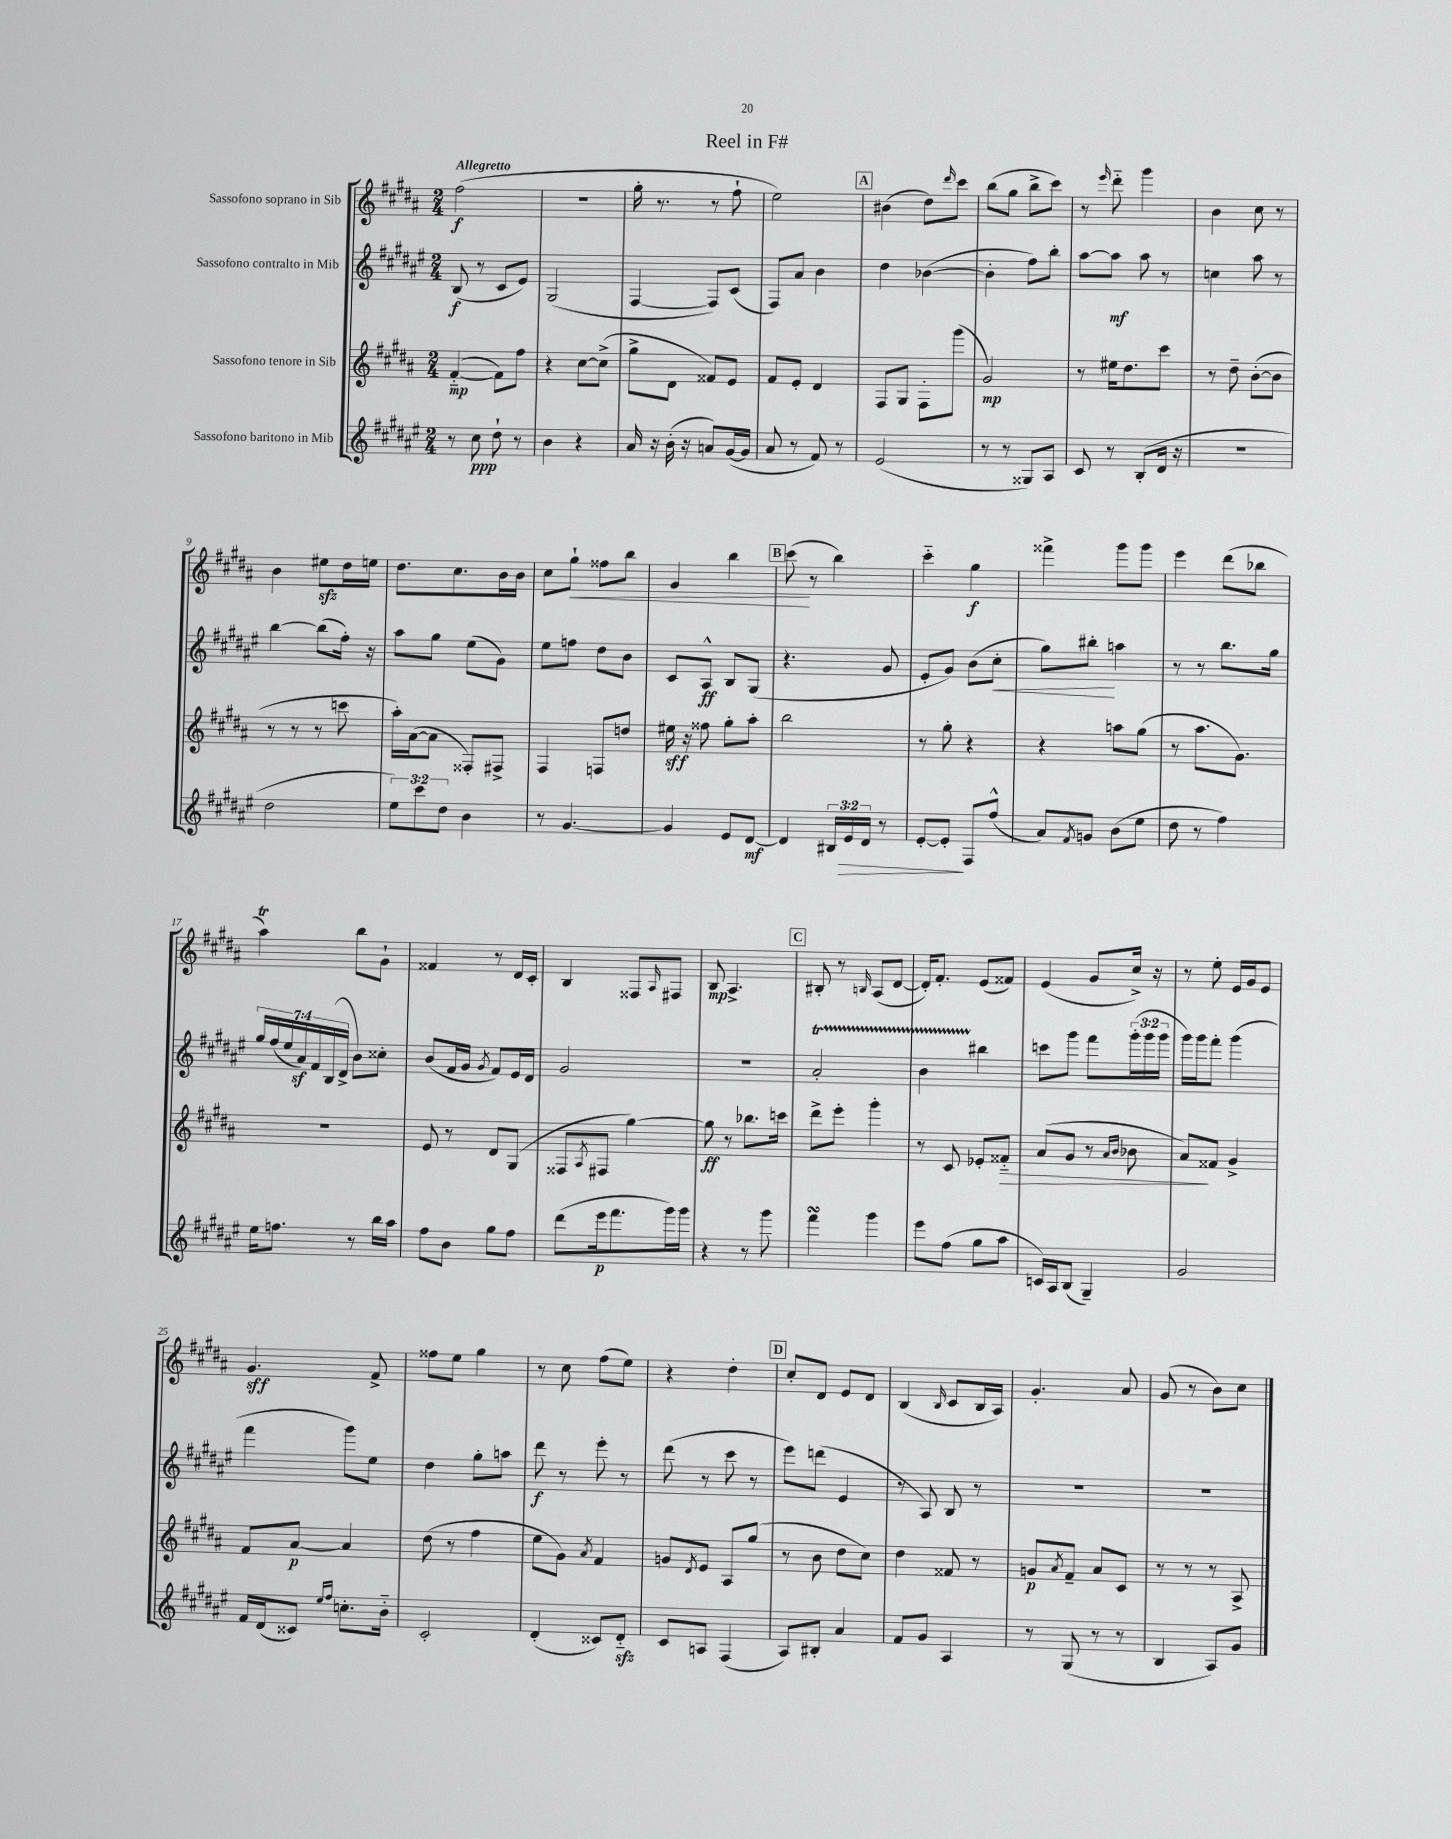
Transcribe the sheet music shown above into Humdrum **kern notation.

**kern	**kern	**kern	**kern
*staff4	*staff3	*staff2	*staff1
*clefG2	*clefG2	*clefG2	*clefG2
*k[f#c#g#d#a#e#]	*k[f#c#g#d#a#]	*k[f#c#g#d#a#e#]	*k[f#c#g#d#a#]
*M2/4	*M2/4	*M2/4	*M2/4
8r	([4f#'~/	(8B/	(2ff#\
8cc#\	.	8r	.
8dd#`\	8f#\]L)	8c#/L	.
8r	8ff#\J	8e#/J)	.
=	=	=	=
4b\	4r	(2G#/	2r
4r	[8cc#\L	.	.
.	(8cc#^\]J	.	.
=	=	=	=
16a#/	8gg#^\L	[4F#/	16gg#'\
16r	.	.	8.r
(16b'\	8d#\J	.	.
16r	.	.	.
8a/L)	8f##/L)	8F#/]L)	8r
([16g#/L	8e/J	(8c#/J	8ff#`\
16g#/]JJ	.	.	.
=	=	=	=
8a#/	8f#/L	8F#/L)	2ee\)
8r	8e'/J	8a#/J	.
8f#/)	4d#/	4b\	.
8r	.	.	.
=	=	=	=
(2e#/	8F#/L	4dd#\	(4b#\
.	8G#/J	.	.
.	8F#'\L	([4b-\	8dd#\L)
.	.	.	16qqddd#/
.	(8ggg#\J	.	8ccc#\J
=	=	=	=
8r	2g#/)	4b-'\]	(8bb\L
8r	.	.	8gg#\J
8G##/L)	.	8ff#\L)	8bb^\L
8A#/J	.	8bb'\J	8ccc#\J)
=	=	=	=
8c#/	8r	[8aa#\L	8r
.	.	.	16qqeee/
8r	16ee#\LK	8aa#\]J	8ddd#'~\
.	8.dd#\	.	.
(8B'/L	.	8aa#\	4ggg#\
16d#/Jk	8ccc#\J	8r	.
16r	.	.	.
=	=	=	=
2r	8r	4cc\	4b\
.	8dd#~\	.	.
.	([8b'\L	8aa#\	8cc#\
.	8b\]J	8r	8r
=	=	=	=
2dd#\	8r	[4bb\	4b\
.	8r	.	.
.	8r	(8bb\]L	8ee#\L
.	8ccc\	16ff#'\Jk)	16dd#\L
.	.	16r	16ee\JJ
=	=	=	=
12ee#\L)	16aa#'\LL)	8aa#\L	8.dd#\L
.	([16a#\J	.	.
12ccc#\	.	.	.
.	8a#\]J	8gg#\J	.
12dd#\J	.	.	.
.	.	.	8.cc#\
4b\	8F##'/L)	(8ee#\L	.
.	8F#^/J	8g#\J)	16b\L
.	.	.	16b\JJ
=	=	=	=
8r	4F#/	8ee#\L	8cc#\L
[4.g#/	.	8ff\J	8gg#`\J
.	8F/L	8dd#\L	8ff##\L
.	8dd/J	8b\J	8bb\J
=	=	=	=
4g#/]	16ee#\	8c#/L	4g#/
.	16r	.	.
.	8ff##\	8A#^^/J	.
8e#/L	8gg#'\L	8B/L	4bb\
[8d#/J	8aa#'\J	(8G#/J	.
=	=	=	=
4d#/]	2bb\	4.r	(8ccc#\
.	.	.	8r
24B#/LL	.	.	4bb\)
24e#/	.	.	.
24d#/JJ	.	.	.
8r	.	8g#/	.
=	=	=	=
[8e#'/L	8r	8e#'/L	4ccc#'~\
8e#'/]J	8gg#'\	8g#/J)	.
8F#/L	4r	(8b\L	4gg#\
(8ff#^^/J	.	8cc#'\J	.
=	=	=	=
8a#/L)	4r	8gg#\L)	4fff##^\
8qf#/	.	.	.
8g/J	.	8bb#'\J	.
(8b\L	8aa\L	4aa\	8ggg#\L
8ee#\J	(8gg#\J	.	8ggg#\J
=	=	=	=
8dd#\	8r	8r	4eee\
8r	8.aa#\L	8r	.
4ff#\)	.	8.bb\L	(8ddd#\L
.	8.g#\J)	.	.
.	.	.	8bb-\J
.	.	16gg#\Jk	.
=	=	=	=
16ee#\LK	2r	28gg#/LL	4aa#\)
.	.	(28ff#/	.
8.ff\J	.	.	.
.	.	28ee#/	.
.	.	28a#/)	.
.	.	28f#/	.
.	.	(28B/	.
.	.	28d#^/JJ	.
8r	.	8b\L)	8bb\L
16bb\LL	.	8cc##'\J	8g#`\J
16aa#\JJ	.	.	.
=	=	=	=
8ff#\L	8e/	(8b/L	4f##/
8b\J	8r	16f#/L	.
.	.	16g#/JJ	.
.	.	8qg#/	.
8gg#\L	8d#/L	8f#/L)	8r
8ff#\J	(8G#/J	16e#/L	16d#/LL
.	.	16d#/JJ	16c#'/JJ
=	=	=	=
(8ddd#\L	8F##/L	2g#/	4B/
.	8qA#/	.	.
16eee#\k	8F#/J	.	.
8.fff#\	.	.	.
.	[4gg#\)	.	8F##/L
.	.	.	16qqA#/
16ggg#\L)	.	.	8F#/J
16ggg#\JJ	.	.	.
=	=	=	=
4r	8gg#\]	2r	8B/
.	8r	.	4.A#^/
8r	8.bb-\L	.	.
8ggg#\	.	.	.
.	16ccc\Jk	.	.
=	=	=	=
4fff#\	8ddd#^\L	2a#'/	8B#'/
.	8eee'\J	.	8r
.	.	.	16qqB/
4ggg#\	4ggg#'\	.	(8A#/L
.	.	.	[8d#/J
=	=	=	=
8eee#\L	8r	4b\	16d#'/]LK)
.	.	.	8.f#'/J
(8ff#\J	8c#/	.	.
8gg#\L	8e-'/L	4bb#\	(8e/L
8aa#\J	8f##'~/J	.	8f##/J)
=	=	=	=
16c/LL)	(8a#/L	8ccc\L	(4e/
16A#/J	.	.	.
(8B/J	8g#/J	8ggg#\J	.
4G#~/)	8r	8fff#\L	8g#/L
.	16qqa#/LL	.	.
.	16qqb/JJ	.	.
.	8b-\	(24ggg#'\L	16cc#^/Jk)
.	.	24ggg#\	.
.	.	.	16r
.	.	24ggg#\JJ	.
=	=	=	=
2g#/	8a#/L)	16ggg#\LL)	8r
.	.	16ggg#\J	.
.	8f##/J	8fff#'\J	8ee'\
.	4g#^/	(4ggg#\	16e/LL
.	.	.	16g#/J
.	.	.	8e/J
=	=	=	=
16f#/LL	8f#/L	4fff#\	4.g#/
(16d#/J	.	.	.
8c##/J)	[8a#/J	.	.
16qqee#/LL	.	.	.
16qqff#/JJ	.	.	.
8.cc'\L	4a#/]	8ggg#\L)	.
.	.	8ee#\J	8f#^/
16b'~\Jk	.	.	.
=	=	=	=
2c#'/	(8dd#\	4dd#\	8ff##\L
.	8r	.	8ee\J
.	4ff#\	8gg#'\L	4gg#\
.	.	8aa\J	.
=	=	=	=
(4d#'/	8ee\L	8ddd#\	8r
.	8g#\J)	8r	8cc#\
.	8qa#/	.	.
8c##/L)	4f#/	8eee#'\	(8ff#\L
8d#'~/J	.	8r	8ee\J)
=	=	=	=
8c#/L	8g/L	(8ddd#\	4r
.	8qd#/	.	.
8A/J	8e/J	8r	.
(4F#/	8A#/L	8ccc#\	4dd#'\
.	(8gg#/J	8r	.
=	=	=	=
8A#/L)	8r	8eee#\L)	8cc#'/L
8B#'/J	8b\	(8ddd\J	8d#/J
4a#/	8dd#\L	4e#/	8e/L
.	8cc#\J)	.	8d#/J
=	=	=	=
8f#/L	4dd#\	8r	(4B/
8g#/J	.	8A#/)	.
.	.	.	16qqB/
4A#/	8f##/	8B/	8c#/L
.	8r	8r	16B/L
.	.	.	16A#/JJ)
=	=	=	=
8r	8g/L	2r	4.g#'/
.	8qa#/	.	.
(8G#/	8f#~/J	.	.
8r	8a#/L	.	.
8r	8c#/J	.	8a#/
=	=	=	=
4B/	8r	2r	(8g#/
.	8r	.	8r
8A#/L)	8r	.	8b\L)
8g#/J	8A#^/	.	8cc#\J
==	==	==	==
*-	*-	*-	*-
